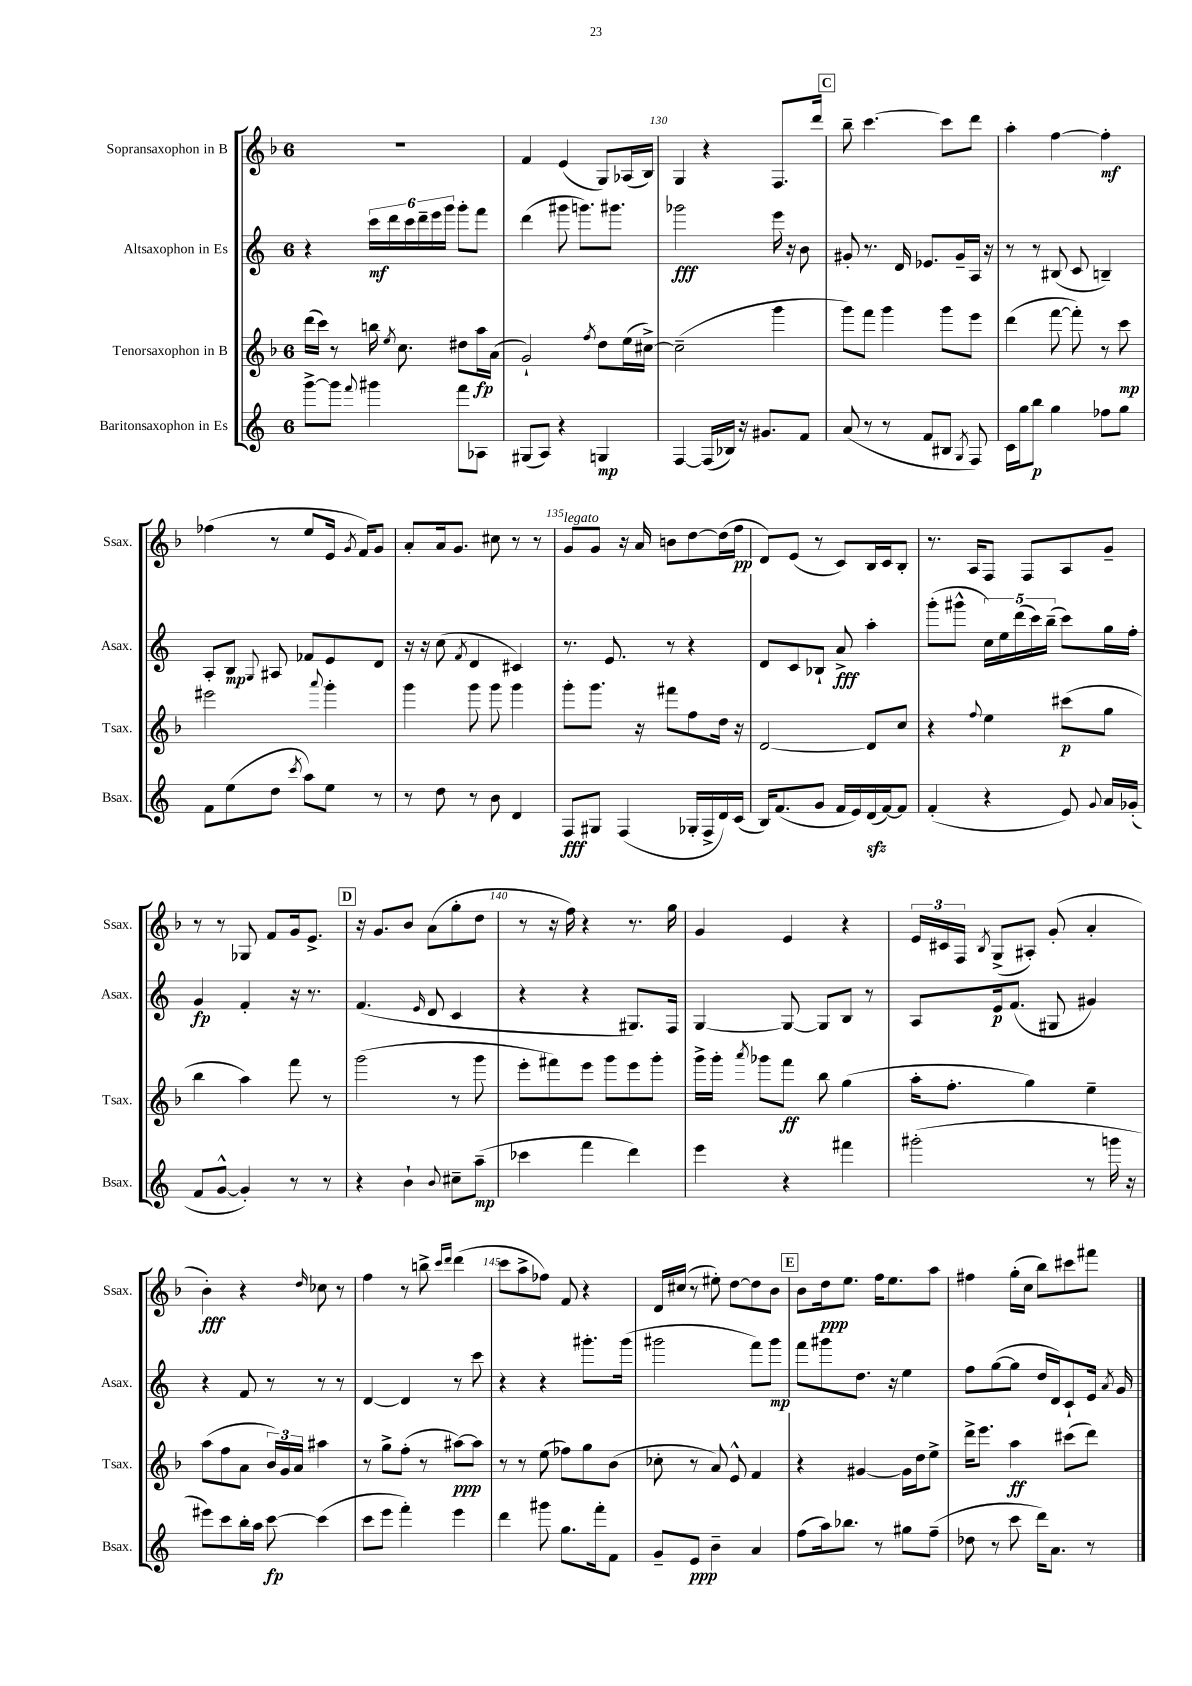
<<
\new StaffGroup <<
\new Staff = "s0" \with { instrumentName = "Sopransaxophon in B" shortInstrumentName = "Ssax." } {
    \clef treble \key f \major \once \override Staff.TimeSignature.style = #'single-digit \time 6/8
    \autoBeamOff R2. |
    f'4 e'4( g8[) aes16( bes16]) |
    g4 r4 f8.[ d'''16] |
    \mark \markup { \box "C" } bes''8-- c'''4.~ c'''8[ d'''8] |
    a''4-. f''4~ f''4-.\mf |
    fes''4( r8 e''8[ e'16] \acciaccatura { g'8 } f'16[) g'8] |
    a'8[-. a'16 g'8.] cis''8 r8 r8 |
    g'8[^\markup { \italic "legato" } g'8] r16 a'16 b'8[ d''8~ d''16( f''16]\pp |
    d'8[) e'8]( r8 c'8[) bes16 c'16 bes8]-. |
    r8. a16[ f8] f8[ a8 g'8]-- |
    r8 r8 ges8 f'8[ g'16 e'8.]-> |
    \mark \markup { \box "D" } r16 g'8.[ bes'8] a'8[( g''8-. d''8] |
    r8 r16 f''16) r4 r8. g''16 |
    g'4 e'4 r4 |
    \tuplet 3/2 { e'16[ cis'16 f16] } \acciaccatura { bes8 } g8[->( ais8]-.) g'8-.( a'4-. |
    bes'4-.\fff) r4 \grace { d''16 } ces''8 r8 |
    f''4 r8 b''8-> \grace { c'''16[ d'''16] } d'''4( |
    c'''8[ a''8-> fes''8]) f'8 r4 |
    d'16[ cis''16]( r8 eis''8-.) d''8[~ d''8 bes'8] |
    \mark \markup { \box "E" } bes'8[ d''16\ppp e''8.] f''16[ e''8. a''8] |
    fis''4 g''16[-.( c''16] bes''8[) cis'''8 fis'''8] \bar "|." |
}
\new Staff = "s1" \with { instrumentName = "Altsaxophon in Es" shortInstrumentName = "Asax." } {
    \clef treble \key c \major \once \override Staff.TimeSignature.style = #'single-digit \time 6/8
    \autoBeamOff r4 \tuplet 6/4 { c'''16[\mf d'''16 c'''16 d'''16-- e'''16 g'''16] } g'''8[-. f'''8] |
    d'''4( gis'''8 g'''8.[) gis'''8.] |
    ges'''2\fff e'''16 r16 b'8 |
    \mark \markup { \box "C" } gis'8-. r8. d'16 ees'8.[ gis'16-- a16] r16 |
    r8 r8 bis8( c'8 b4--) |
    a8[-. b8]\mp \appoggiatura { g8 } ais8 fes'8[ e'8 d'8] |
    r16 r16 c''8( \acciaccatura { f'8 } d'4 cis'4) |
    r8. e'8. r8 r4 |
    d'8[ c'8 bes8]-! a'8->\fff a''4-. |
    g'''8[-.( gis'''8]-^ \tuplet 5/4 { c''16[) e''16 d'''16( c'''16) b''16]--( } c'''8[) g''16 f''16]-. |
    g'4\fp f'4-. r16 r8. |
    \mark \markup { \box "D" } f'4.( \grace { e'16 } d'8 c'4 |
    r4 r4 gis8.[) f16] |
    g4~ g8~ g8[ b8] r8 |
    a8[ e'16\p f'8.]( gis8 gis'4) |
    r4 f'8 r8 r8 r8 |
    d'4~ d'4 r8 c'''8 |
    r4 r4 gis'''8.[-. gis'''16]( |
    gis'''2 f'''8[) gis'''8]\mp |
    \mark \markup { \box "E" } f'''8[ gis'''8 d''8.] r16 e''4 |
    f''8[ g''8~( g''8] d''16[ d'16) c'8-! e'16] \acciaccatura { a'8 } g'16 \bar "|." |
}
\new Staff = "s2" \with { instrumentName = "Tenorsaxophon in B" shortInstrumentName = "Tsax." } {
    \clef treble \key f \major \once \override Staff.TimeSignature.style = #'single-digit \time 6/8
    \autoBeamOff d'''16[( c'''16]) r8 b''16 \acciaccatura { e''8 } c''8. dis''8[ a''16\fp a'16]( |
    g'2-!) \acciaccatura { f''8 } d''8[ e''16( cis''16]~->) |
    cis''2--( g'''4 |
    \mark \markup { \box "C" } g'''8[) f'''8] g'''4 g'''8[ e'''8] |
    d'''4( f'''8~ f'''8-.) r8 c'''8\mp |
    eis'''2 \appoggiatura { a'''8 } g'''4-. |
    g'''4 g'''8 g'''8 g'''4 |
    g'''8[-. g'''8.] r16 fis'''8[ f''8 d''16] r16 |
    d'2~ d'8[ c''8] |
    r4 \appoggiatura { f''8 } e''4 cis'''8[\p( g''8] |
    bes''4 a''4) f'''8 r8 |
    \mark \markup { \box "D" } g'''2( r8 g'''8 |
    e'''8[-. fis'''8) e'''8] g'''8[ e'''8 g'''8]-. |
    g'''16[-> g'''16]-. \acciaccatura { a'''8 } ges'''8[ f'''8]\ff bes''8 g''4( |
    a''16[-. f''8.]-. g''4) e''4-- |
    a''8[( f''8 a'8] \tuplet 3/2 { bes'16[) g'16 a'16] } ais''4 |
    r8 g''8[-> f''8]-.( r8 ais''8[~\ppp) ais''8] |
    r8 r8 e''8( fes''8[) g''8 bes'8]( |
    ces''8-. r8 a'8) e'8-^ f'4 |
    \mark \markup { \box "E" } r4 gis'4~ gis'16[ d''16 e''8]-> |
    d'''16[-> e'''8.] a''4\ff cis'''8[( d'''8]) \bar "|." |
}
\new Staff = "s3" \with { instrumentName = "Baritonsaxophon in Es" shortInstrumentName = "Bsax." } {
    \clef treble \key c \major \once \override Staff.TimeSignature.style = #'single-digit \time 6/8
    \autoBeamOff g'''8[~-> g'''8] \appoggiatura { f'''8 } gis'''4 f'''8[ aes8] |
    gis8[( a8]) r4 g4\mp |
    f4~ f16[( bes16]) r16 gis'8.[ f'8] |
    \mark \markup { \box "C" } a'8( r8 r8 f'8[ bis8] \acciaccatura { g8 } f8) |
    c'16[ g''16 b''8]\p g''4 fes''8[ g''8] |
    f'8[ e''8( d''8] \acciaccatura { c'''8 } a''8[) e''8] r8 |
    r8 d''8 r8 b'8 d'4 |
    f8[\fff gis8] f4( ges16[-. f16-> d'16) c'16]( |
    b16[) f'8.( g'8] f'16[ e'16) d'16\sfz( f'16~) f'8] |
    f'4-.( r4 e'8) \appoggiatura { g'8 } a'16[ ges'16]-.( |
    f'8[ g'8]~-^ g'4-.) r8 r8 |
    \mark \markup { \box "D" } r4 b'4-! \appoggiatura { b'8 } cis''8[-- a''8]--\mp( |
    ces'''4 f'''4 d'''4) |
    e'''4 r4 fis'''4 |
    gis'''2-.( r8 g'''16 r16 |
    eis'''8[) c'''8 b''16-. a''16] c'''8~\fp c'''4( |
    c'''8[ e'''8] f'''4-.) e'''4 |
    d'''4 gis'''8 g''8.[ f'''16-. f'8] |
    g'8[-- e'8]\ppp b'4-- a'4 |
    \mark \markup { \box "E" } f''8[( a''16) bes''8.] r8 gis''8[ f''8]--( |
    des''8 r8 c'''8 d'''16[) a'8.] r8 \bar "|." |
}
>>
>>
\layout { \context { \Score currentBarNumber = #128 \override BarNumber.break-visibility = ##(#f #t #t) barNumberVisibility = #(every-nth-bar-number-visible 5) } }
